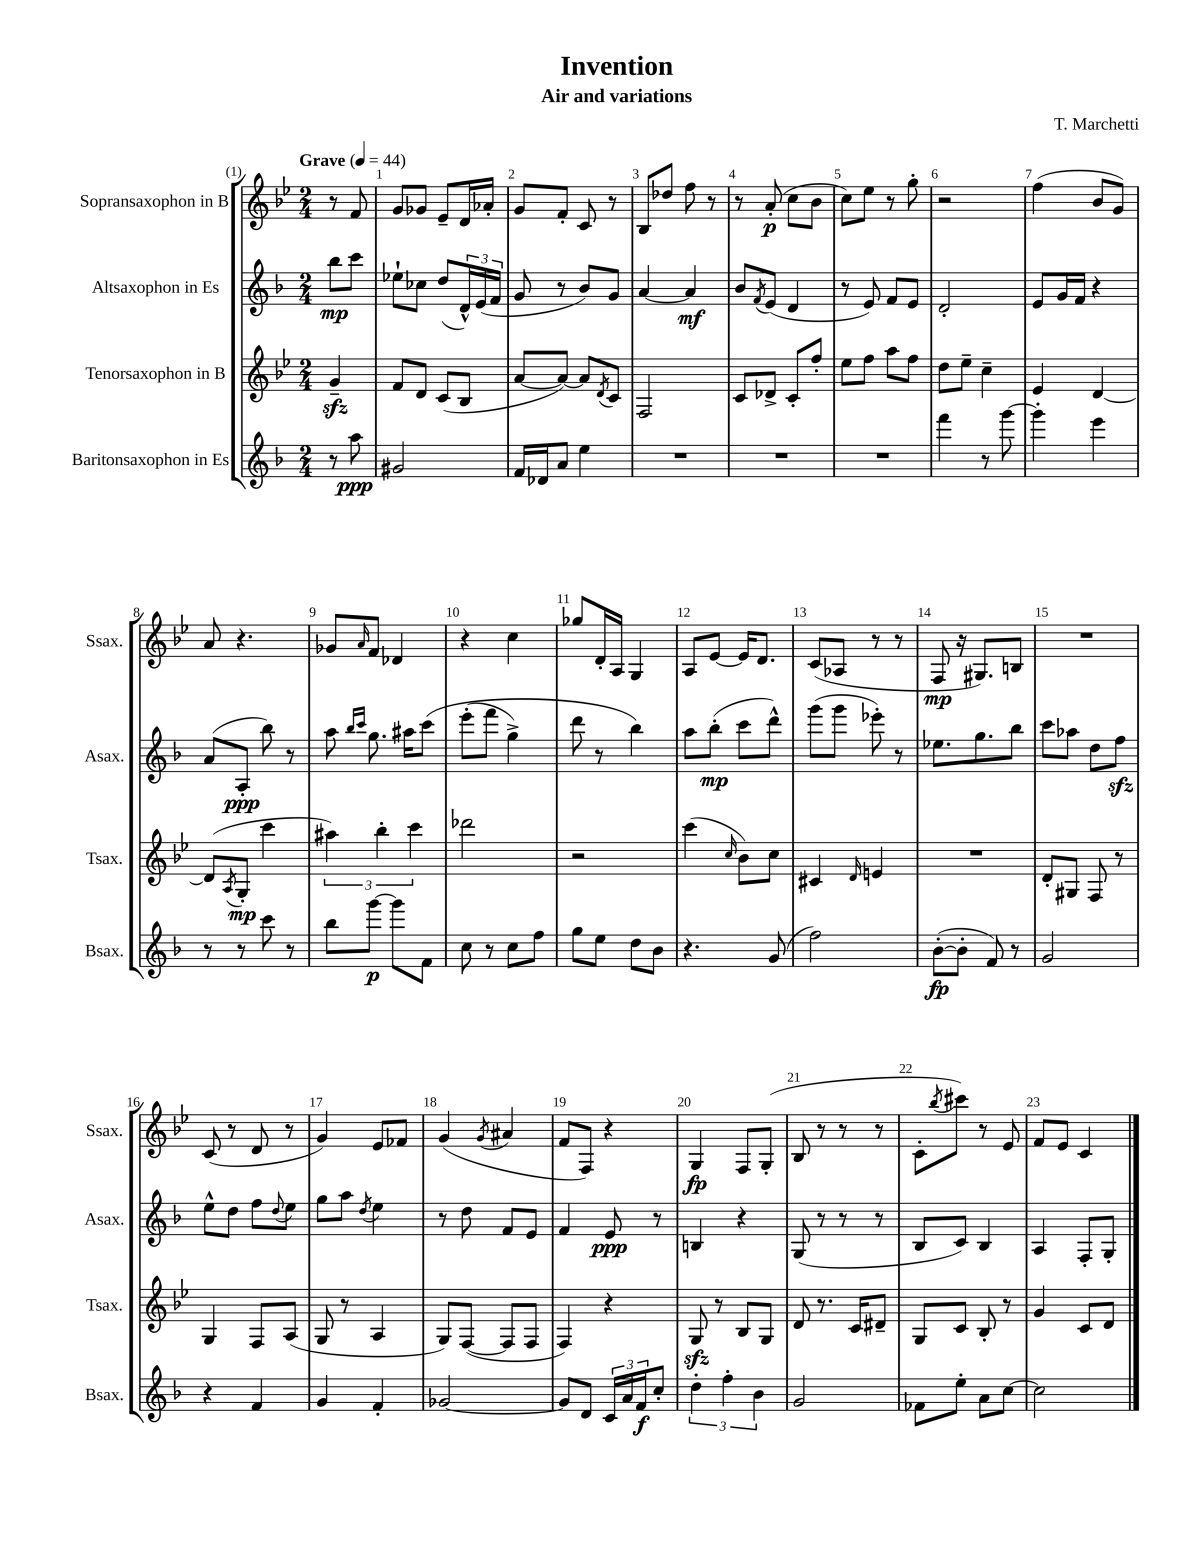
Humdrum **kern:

**kern	**dynam	**kern	**dynam	**kern	**dynam	**kern	**dynam
*part4	*part4	*part3	*part3	*part2	*part2	*part1	*part1
*staff4	*staff4	*staff3	*staff3	*staff2	*staff2	*staff1	*staff1
*I"Baritonsaxophon in Es	*	*I"Tenorsaxophon in B	*	*I"Altsaxophon in Es	*	*I"Sopransaxophon in B	*
*I'Bsax.	*	*I'Tsax.	*	*I'Asax.	*	*I'Ssax.	*
*clefG2	*	*clefG2	*	*clefG2	*	*clefG2	*
*k[b-]	*	*k[b-e-]	*	*k[b-]	*	*k[b-e-]	*
*M2/4	*	*M2/4	*	*M2/4	*	*M2/4	*
*MM44	*	*MM44	*	*MM44	*	*MM44	*
=	=	=	=	=	=	=	=
!	!	!	!	!	!	!LO:TX:a:B:t=Grave	!
8r	.	4gzz~/	.	8bb-\L	mp	8r	.
8aa\	ppp	.	.	8ccc\J	.	8f/	.
=1	=1	=1	=1	=1	=1	=1	=1
2g#X/	.	8f/L	.	8ee-X`\L	.	8g/L	.
.	.	8d/J	.	8cc-X\J	.	8g-X/J	.
.	.	(8c/L	.	(8dd/L	.	8e-~/L	.
.	.	8B-/J	.	24d^^/L)	.	16d/L	.
.	.	.	.	(24e/	.	.	.
.	.	.	.	.	.	16a-X'/JJ	.
.	.	.	.	24f/JJ	.	.	.
=2	=2	=2	=2	=2	=2	=2	=2
16f/LL	.	[8a/L	.	8g/	.	8g/L	.
16d-X/J	.	.	.	.	.	.	.
8a/J	.	8a/J_)	.	8r	.	8f'/J	.
4ee\	.	8a/L]	.	8b-/L)	.	8c/	.
.	.	8qd/	.	.	.	.	.
.	.	8c/J	.	8g/J	.	8r	.
=3	=3	=3	=3	=3	=3	=3	=3
2r	.	2F/	.	[4a/	.	8B-/L	.
.	.	.	.	.	.	8dd-X/J	.
.	.	.	.	4a/]	mf	8ff\	.
.	.	.	.	.	.	8r	.
=4	=4	=4	=4	=4	=4	=4	=4
2r	.	8c/L	.	8b-/L	.	8r	.
.	.	.	.	8qf/	.	.	.
.	.	8d-X^/J	.	(8e/J	.	(8a'/	p
.	.	8c'/L	.	4d/	.	8cc\L	.
.	.	8ff'/J	.	.	.	8b-\J	.
=5	=5	=5	=5	=5	=5	=5	=5
2r	.	8ee-\L	.	8r	.	8cc\L)	.
.	.	8ff\J	.	8e/)	.	8ee-\J	.
.	.	8aa\L	.	8f/L	.	8r	.
.	.	8ff\J	.	8e/J	.	8gg'\	.
=6	=6	=6	=6	=6	=6	=6	=6
4fff\	.	8dd\L	.	2d'/	.	2r	.
.	.	8ee-~\J	.	.	.	.	.
8r	.	4cc~\	.	.	.	.	.
[8ggg\	.	.	.	.	.	.	.
=7	=7	=7	=7	=7	=7	=7	=7
4ggg'\]	.	4e-/	.	8e/L	.	(4ff\	.
.	.	.	.	16g/L	.	.	.
.	.	.	.	16f/JJ	.	.	.
4eee\	.	[4d/	.	4r	.	8b-/L	.
.	.	.	.	.	.	8g/J)	.
!!LO:LB:g=z
=8	=8	=8	=8	=8	=8	=8	=8
8r	.	(8d/L]	.	(8a/L	.	8a/	.
.	.	8qA/	.	.	.	.	.
8r	.	8G'/J	mp	8A'/J	ppp	4.r	.
8ccc\	.	4ccc\	.	8bb-\)	.	.	.
8r	.	.	.	8r	.	.	.
=9	=9	=9	=9	=9	=9	=9	=9
8bb-\L	.	6aa#X\)	.	8aa\	.	8g-X/L	.
.	.	.	.	16qqbb-/LL	.	.	.
.	.	.	.	16qqccc/JJ	.	16qqa/	.
[8ggg\J	p	.	.	8.gg\	.	8f/J	.
.	.	6bb-'\	.	.	.	.	.
8ggg\L]	.	.	.	.	.	4d-X/	.
.	.	.	.	16aa#X\KL	.	.	.
.	.	6ccc\	.	.	.	.	.
8f\J	.	.	.	(8ccc\J	.	.	.
=10	=10	=10	=10	=10	=10	=10	=10
8cc\	.	2ddd-X\	.	(8eee'\L	.	4r	.
8r	.	.	.	8fff\J	.	.	.
8cc\L	.	.	.	4gg^\)	.	4cc\	.
8ff\J	.	.	.	.	.	.	.
=11	=11	=11	=11	=11	=11	=11	=11
8gg\L	.	2r	.	8ddd\	.	8gg-X/L	.
8ee\J	.	.	.	8r	.	16d'/L	.
.	.	.	.	.	.	16A/JJ	.
8dd\L	.	.	.	4bb-\)	.	4G/	.
8b-\J	.	.	.	.	.	.	.
=12	=12	=12	=12	=12	=12	=12	=12
4.r	.	(4ccc\	.	8aa\L	.	8A/L	.
.	.	.	.	(8bb-'\J	mp	[8e-/J	.
.	.	16qqcc/	.	.	.	.	.
.	.	8b-\L)	.	8ccc\L	.	16e-/KL]	.
.	.	.	.	.	.	8.d/J	.
(8g/	.	8cc\J	.	8ddd^^\J)	.	.	.
=13	=13	=13	=13	=13	=13	=13	=13
2ff\)	.	4c#X/	.	(8ggg\L	.	(8c/L	.
.	.	.	.	8ggg\J	.	8A-X/J	.
.	.	16qqd/	.	.	.	.	.
.	.	4en/	.	8eee-X'\)	.	8r	.
.	.	.	.	8r	.	8r	.
=14	=14	=14	=14	=14	=14	=14	=14
([8b-'\L	fp	2r	.	8.ee-X\L	.	8F/	mp
8b-'\J]	.	.	.	.	.	16r	.
.	.	.	.	8.gg\	.	8.G#X/L)	.
8f/)	.	.	.	.	.	.	.
8r	.	.	.	8bb-\J	.	8Bn/J	.
=15	=15	=15	=15	=15	=15	=15	=15
2g/	.	8d'/L	.	8ccc\L	.	2r	.
.	.	8G#X/J	.	8aa-X\J	.	.	.
.	.	8F/	.	8dd\L	.	.	.
.	.	8r	.	8ffzz\J	.	.	.
!!LO:LB:g=z
=16	=16	=16	=16	=16	=16	=16	=16
4r	.	4G/	.	8ee^^\L	.	(8c/	.
.	.	.	.	8dd\J	.	8r	.
4f/	.	8F/L	.	8ff\L	.	8d/	.
.	.	.	.	8qqdd/	.	.	.
.	.	(8A/J	.	8ee\J	.	8r	.
=17	=17	=17	=17	=17	=17	=17	=17
4g/	.	8G/	.	8gg\L	.	4g/)	.
.	.	8r	.	8aa\J	.	.	.
.	.	.	.	8qdd/	.	.	.
4f'/	.	4A/	.	4ee\	.	8e-/L	.
.	.	.	.	.	.	8f-X/J	.
=18	=18	=18	=18	=18	=18	=18	=18
[2g-X/	.	8G/L)	.	8r	.	(4g/	.
.	.	([8F/J	.	8dd\	.	.	.
.	.	.	.	.	.	8qg/	.
.	.	8F/L]	.	8f/L	.	4a#X/	.
.	.	8F/J	.	8e/J	.	.	.
=19	=19	=19	=19	=19	=19	=19	=19
8g-/L]	.	4F/)	.	4f/	.	8f/L	.
8d/J	.	.	.	.	.	8F/J)	.
24c/LL	.	4r	.	8e/	ppp	4r	.
24a/	.	.	.	.	.	.	.
24f/J	f	.	.	.	.	.	.
8cc'/J	.	.	.	8r	.	.	.
=20	=20	=20	=20	=20	=20	=20	=20
6dd'\	.	8Gzz/	.	4Bn/	.	4G/	fp
.	.	8r	.	.	.	.	.
6ff'\	.	.	.	.	.	.	.
.	.	8B-/L	.	4r	.	8F/L	.
6b-\	.	.	.	.	.	.	.
.	.	8G/J	.	.	.	(8G'/J	.
=21	=21	=21	=21	=21	=21	=21	=21
2g/	.	8d/	.	(8G/	.	8B-/	.
.	.	8.r	.	8r	.	8r	.
.	.	.	.	8r	.	8r	.
.	.	16c/KL	.	.	.	.	.
.	.	8d#X~/J	.	8r	.	8r	.
=22	=22	=22	=22	=22	=22	=22	=22
8f-X\L	.	8G/L	.	8B-/L	.	8c'\L	.
.	.	.	.	.	.	8qbb-/	.
8ee'\J	.	8c/J	.	8c/J)	.	8ccc#X\J)	.
8a\L	.	8B-'/	.	4B-/	.	8r	.
[8cc\J	.	8r	.	.	.	8e-/	.
=23	=23	=23	=23	=23	=23	=23	=23
2cc\]	.	4g/	.	4A/	.	8f/L	.
.	.	.	.	.	.	8e-/J	.
.	.	8c/L	.	8F'/L	.	4c/	.
.	.	8d/J	.	8G'/J	.	.	.
==	==	==	==	==	==	==	==
*-	*-	*-	*-	*-	*-	*-	*-
